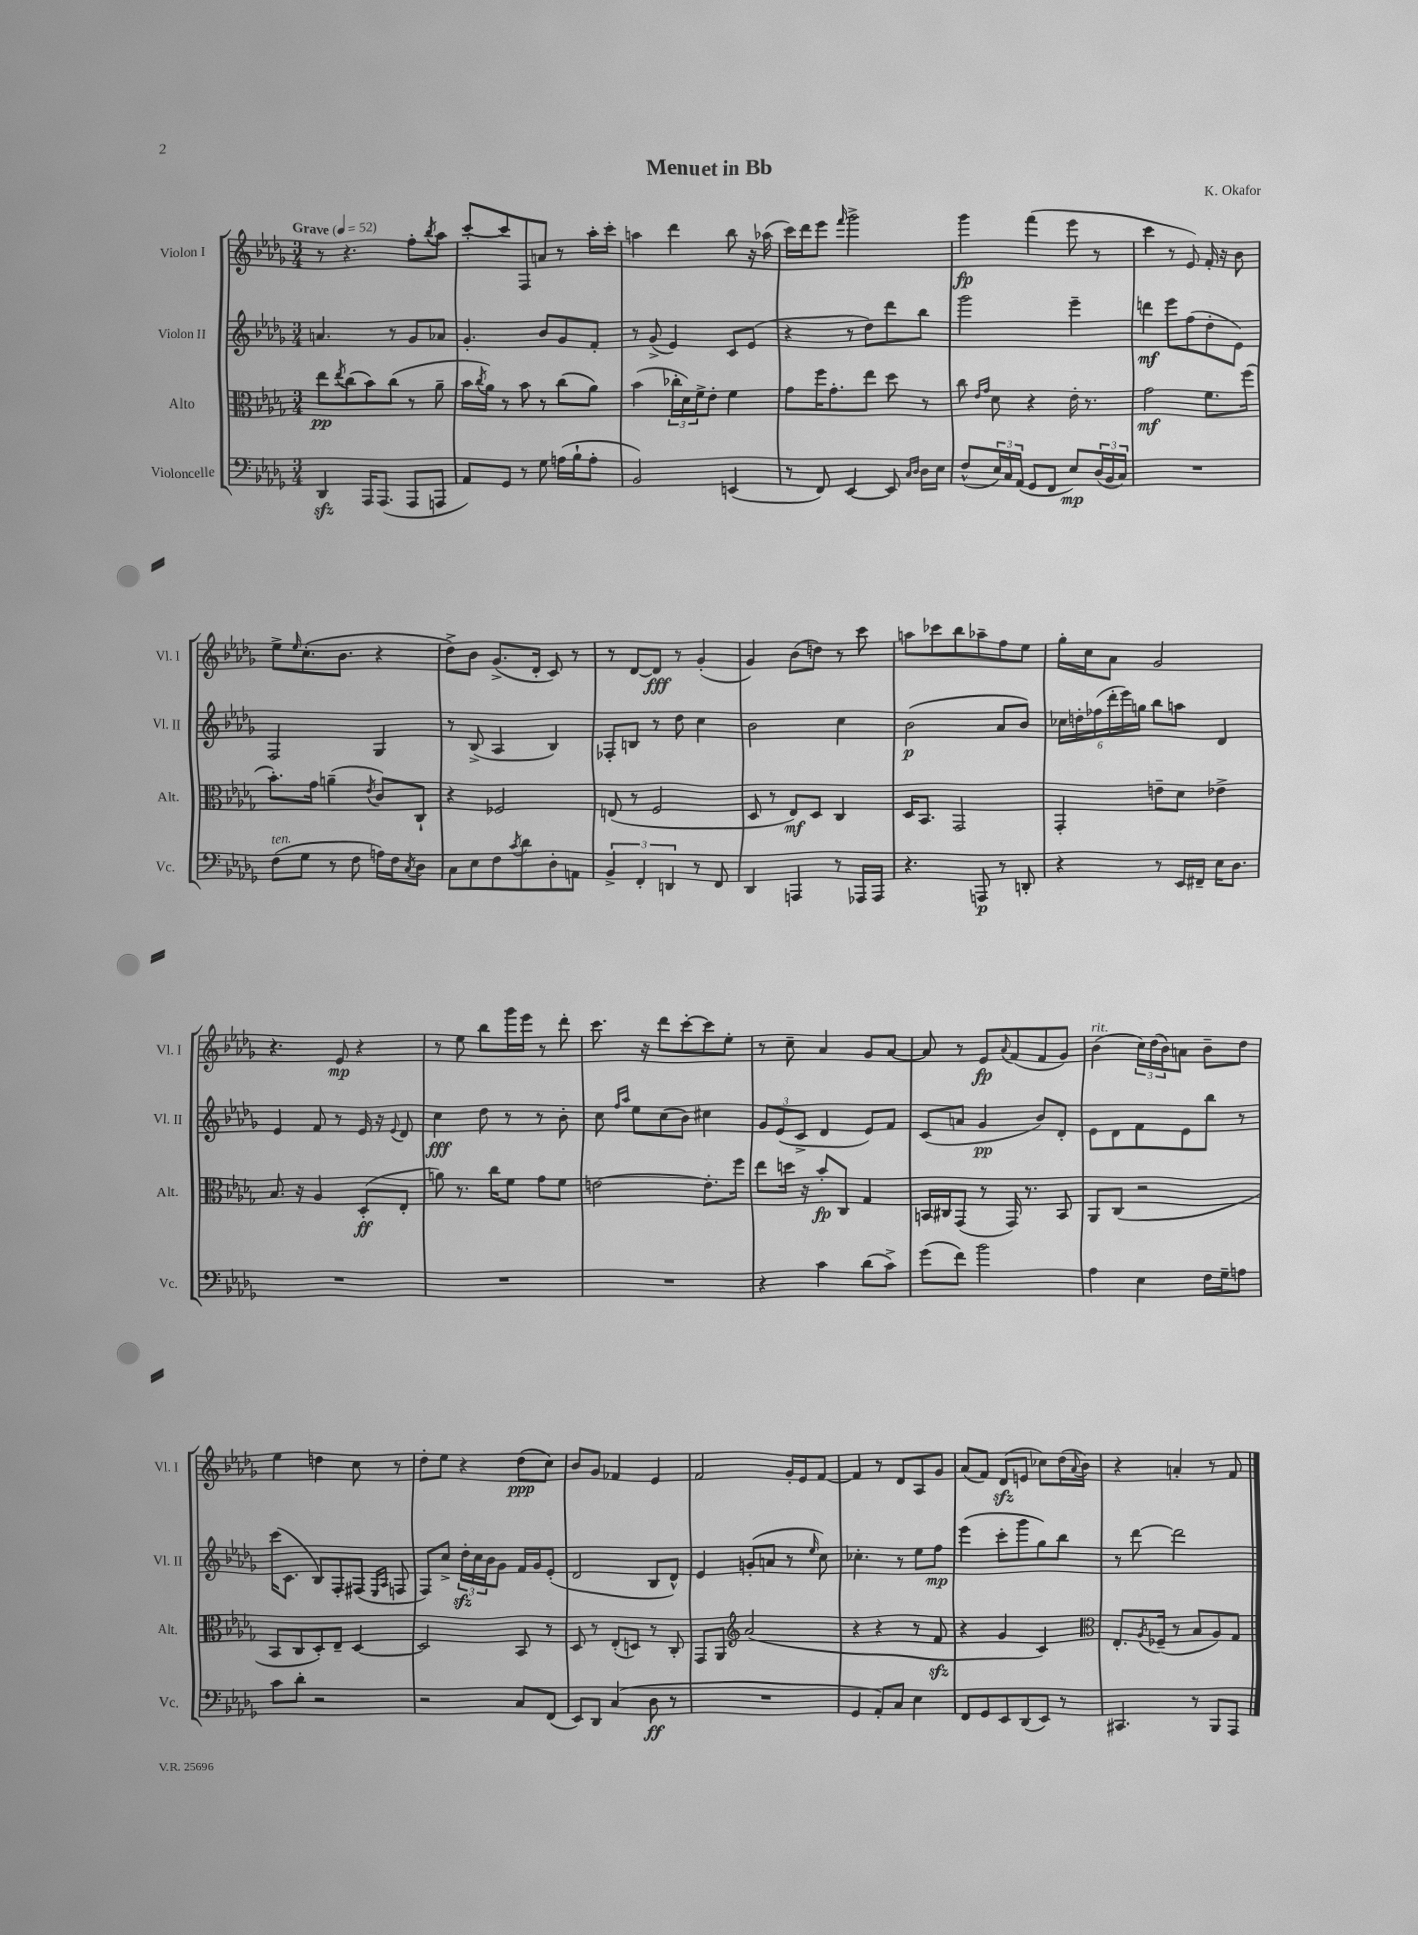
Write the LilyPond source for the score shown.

\header { title = "Menuet in Bb" composer = "K. Okafor" }
<<
\new StaffGroup <<
\new Staff = "s0" \with { instrumentName = "Violon I" shortInstrumentName = "Vl. I" } {
    \clef treble \key des \major \numericTimeSignature \time 3/4 \tempo "Grave" 4 = 52
    r8 r4. f''8-. \acciaccatura { bes''8 } aes''8 |
    c'''8~-. c'''8 f8 a'8 r8 aes''16-. c'''16-. |
    a''4 des'''4 bes''8 r16 aes''16( |
    c'''16) des'''16 ees'''8 \grace { f'''16 } ges'''2-> |
    ges'''4\fp f'''4( ees'''8 r8 |
    c'''4 r8 ees'8) f'16-. r16 bes'8 |
    ees''8-> \grace { ees''16 } c''8.-.( bes'8. r4 |
    des''8->) bes'8 ges'8.->( des'16-. c'8) r8 |
    r8 des'8~ des'8\fff r8 ges'4-.( |
    ges'4) bes'8( d''8) r8 c'''8 |
    a''8 ces'''8 bes''8 aes''8-- f''8 ees''8 |
    ges''16-. c''16 aes'8 ges'2 |
    r4. ees'8\mp r4 |
    r8 ees''8 bes''8 ges'''16 ees'''16 r8 des'''8-. |
    c'''8. r16 des'''8 c'''8~-. c'''8 ees''8-. |
    r8 c''8-- aes'4 ges'8 aes'8~ |
    aes'8 r8 ees'8\fp \appoggiatura { aes'8 } f'8( f'8 ges'8) |
    bes'4^\markup { \italic "rit." }( \tuplet 3/2 { c''16) des''16( bes'16) } a'8 bes'8-- des''8 |
    ees''4 d''4 c''8 r8 |
    des''8-. ees''8 r4 des''8\ppp( c''8) |
    bes'8 ges'8 fes'4 ees'4 |
    f'2 ges'16-. ees'16 f'8~ |
    f'4 r8 des'8 aes8 ges'8 |
    aes'8( f'8) des'8\sfz( e'8 ces''8) des''16( \appoggiatura { aes'8 } bes'16) |
    r4 a'4-. r8 f'8 \bar "|." |
}
\new Staff = "s1" \with { instrumentName = "Violon II" shortInstrumentName = "Vl. II" } {
    \clef treble \key des \major \numericTimeSignature \time 3/4
    a'4. r8 ges'8 aes'8 |
    ges'4.-. bes'8 ges'8 f'8-. |
    r8 ges'8->( ees'4) c'8 ees'8( |
    r4 r8 des''8) des'''8 bes''8 |
    ges'''2 ees'''4-- |
    d'''4\mf ees'''8 f''8( des''8-. ees'8) |
    f2 ges4 |
    r8 bes8->( aes4 bes4) |
    fes8-. b8 r8 des''8 c''4 |
    bes'2 c''4 |
    bes'2\p( aes'8 bes'8) |
    \tuplet 6/4 { ces''16 d''16-. fes''16( des'''16-. ees'''16) g''16 } bes''8 a''8 des'4 |
    ees'4 f'8 r8 ees'16 r16 \appoggiatura { ees'8 } des'8 |
    c''4\fff des''8 r8 r8 bes'8-. |
    c''8 \grace { f''16 aes''16 } ees''8 c''8( bes'8) cis''4 |
    \tuplet 3/2 { ges'8 ees'8( c'8-> } des'4 ees'8) f'8 |
    c'8( a'8 ges'4\pp bes'8) des'8-. |
    ees'8 des'8 f'8 ees'8 bes''8 r8 |
    c'''16( c'8. bes8) f8-. fis8( \grace { ees16 aes16 } f8 |
    f8) c''8-> \tuplet 3/2 { des''16-.\sfz c''16 bes'16 } ges'8 f'16 ges'16 ees'8-.( |
    des'2 bes8 des'8-^) |
    ees'4 g'8-.( a'8 r8 \grace { ees''16 } c''8) |
    ces''4.-. r8 ees''8 f''8\mp |
    ees'''4( c'''8-. ges'''8 ges''8) bes''8 |
    r8 des'''8~ des'''2 \bar "|." |
}
\new Staff = "s2" \with { instrumentName = "Alto" shortInstrumentName = "Alt." } {
    \clef alto \key des \major \numericTimeSignature \time 3/4
    ees''8\pp \acciaccatura { ees''8 } c''8( bes'8) c''8( r8 aes'8-- |
    bes'16 \acciaccatura { c''8 } aes'16) r8 bes'8 r8 c''8( aes'8) |
    bes'4( \tuplet 3/2 { ces''16-. des'16) f'16-> } ees'8-. f'4 |
    ges'8 f''16 ges'8.-. ees''8 des''8 r8 |
    c''8 \grace { ees'16 ges'16 } des'8 r4 ees'16-. r8. |
    ges'2\mf f'8. f''16( |
    bes'8.-.) ges'16 a'4--( \acciaccatura { ees'8 } c'8) c8-! |
    r4 fes2 |
    e8( r8 f2 |
    des8 r8 ees8\mf) des8 c4 |
    des16 bes,8. ges,2 |
    ges,4-. e'8-- des'8 ees'4-> |
    bes8. r16 aes4 des8-.\ff( ees8-. |
    a'8) r8. c''16 f'8 ges'8 f'8 |
    e'2~ e'8.-. f''16 |
    ees''8 d''16 r16 bes'8-.\fp c8 ges4 |
    b,16 cis16 ges,8( r8 ges,16) r8. b,8 |
    aes,8 c8( r2 |
    bes,8 c8 des8-.) ees8-- des4~ |
    des2 bes,8 r8 |
    des8 r8 ees8-.( d8) r8 c8-. |
    ges,8 aes,8 \clef treble aes'2( |
    r4 r4 r8 f'8\sfz |
    r4 ges'4 c'4) |
    \clef alto ees8.-. \acciaccatura { aes8 } fes16--( r8 bes8 aes8) ges8 \bar "|." |
}
\new Staff = "s3" \with { instrumentName = "Violoncelle" shortInstrumentName = "Vc." } {
    \clef bass \key des \major \numericTimeSignature \time 3/4
    des,4\sfz aes,,16 aes,,8.( aes,,8 a,,8 |
    aes,8) ges,8 r8 ges8 a16( bes16-! a8-. |
    bes,2) e,4( |
    r8 f,8) ees,4~ ees,8 \grace { c16 des16 } des16 ees16 |
    f8-^( \tuplet 3/2 { ees16) c16 aes,16( } ges,8 f,8 ees8\mp) \tuplet 3/2 { des16( bes,16 c16) } |
    R2. |
    f8^\markup { \italic "ten." }( ges8 r8 f8 a16) f16 \acciaccatura { c8 } des8 |
    c8 ees8 f8 \acciaccatura { c'8 } des'8 des8-. a,8 |
    \tuplet 3/2 { bes,4-> f,4-. d,4 } r8 f,8 |
    des,4 a,,4 r8 aes,,16 aes,,16 |
    r4. a,,8\p r8 d,8-. |
    r4 r8 ees,16 fis,16-- ees16 des8. |
    R2. |
    R2. |
    R2. |
    r4 c'4 des'8( c'8->) |
    ges'8( f'8) bes'2 |
    aes4 ees4 f16 ges16-- a8 |
    c'8 des'8-. r2 |
    r2 c8 f,8( |
    ees,8) des,8 c4( des8\ff r8 |
    R2. |
    ges,4 aes,8-.) c8 ees4 |
    f,8 ges,8 ees,8 des,8( ees,8) r8 |
    cis,4. r8 bes,,8 aes,,8 \bar "|." |
}
>>
>>
\layout { \context { \Score \remove "Bar_number_engraver" } }
